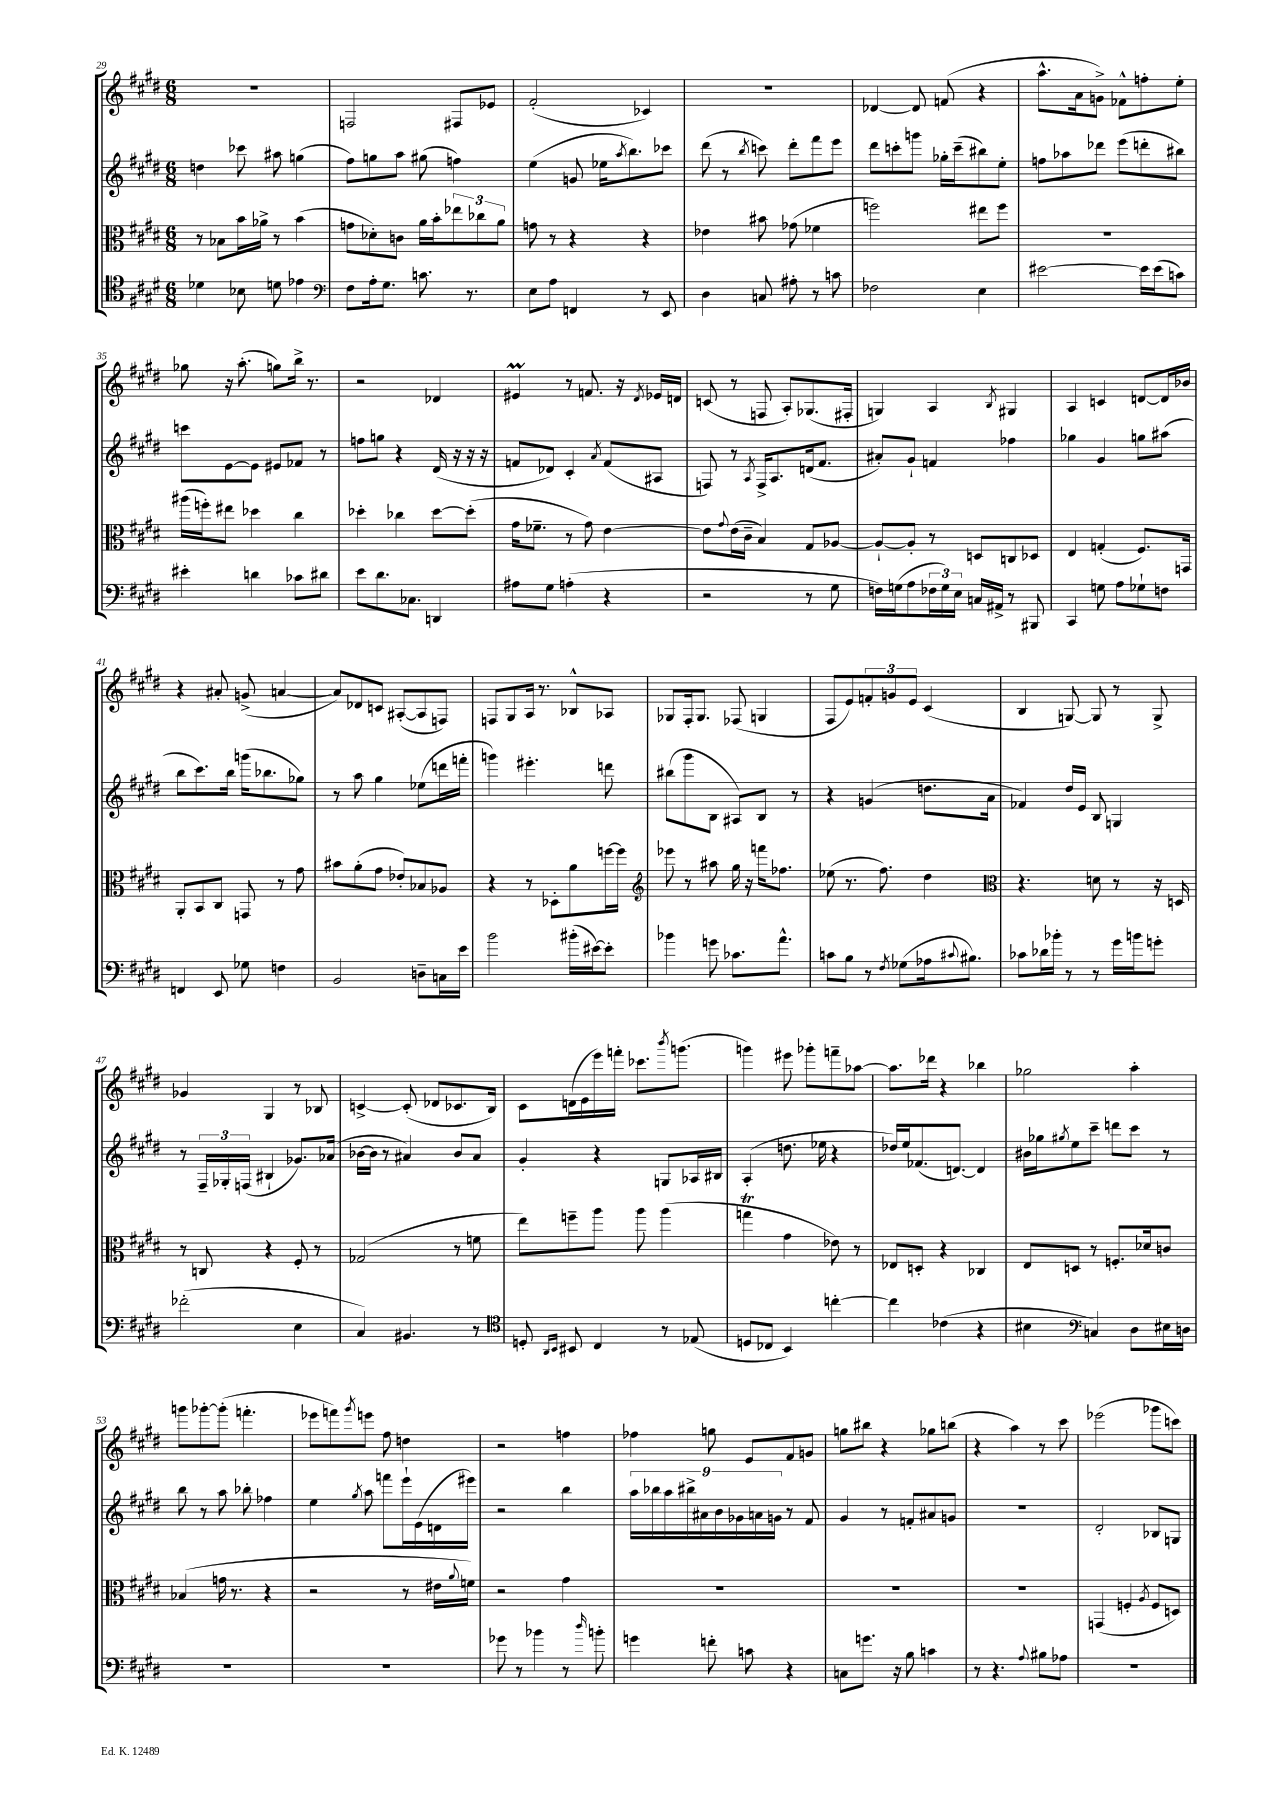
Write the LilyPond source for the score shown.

<<
\new StaffGroup <<
\new Staff = "s0" {
    \clef treble \key e \major \numericTimeSignature \time 6/8
    R2. |
    f2 fis8 ees'8 |
    fis'2-.( ces'4) |
    R2. |
    des'4~ des'8 f'8( r4 |
    a''8.-^ a'16 g'8->) fes'8-^ f''8-. e''8-. |
    ges''8 r16 a''8.-.( g''8) b''16-> r8. |
    r2 des'4 |
    eis'4\prall r8 f'8. r16 \acciaccatura { dis'8 } ees'16 d'16 |
    c'8( r8 f8 a8-.) ges8.( fis16-. |
    g4) a4 \acciaccatura { b8 } gis4 |
    a4 c'4 d'8~ d'16 bes'16 |
    r4 ais'8-. g'8->( a'4~ |
    a'8) des'8 c'8 ais8~-.( ais8 f8) |
    f8 gis8 a16 r8. bes8-^ aes8 |
    ges8 fis16-. ges8. fes8( g4 |
    fis8 e'8) \tuplet 3/2 { f'8-. g'8 e'8 } cis'4( |
    b4 g8~) g8 r8 g8-> |
    ges'4 gis4 r8 bes8 |
    c'4~-> c'8-.( des'8 ces'8. b16) |
    cis'8 d'16( e'16 e'''16) f'''16-. ces'''8. \acciaccatura { b'''8 } g'''8.( |
    g'''4) eis'''8 ges'''8-. f'''8-- aes''8~ |
    aes''8. des'''16 r4 bes''4 |
    ges''2 a''4-. |
    g'''8 ges'''8~-. ges'''8-.( f'''4.-. |
    ees'''8 f'''8) \acciaccatura { gis'''8 } e'''8 fis''8 d''4 |
    r2 f''4 |
    fes''4 g''8 e'8 fis'8 g'8 |
    g''8 bis''8 r4 ges''8 b''8( |
    r4 a''4) r8 cis'''8 |
    ees'''2( ges'''8 c'''8) \bar "|." |
}
\new Staff = "s1" {
    \clef treble \key e \major \numericTimeSignature \time 6/8
    d''4 ces'''8 ais''8 g''4( |
    fis''8) g''8 a''8 gis''8( f''4) |
    e''4( g'8 ees''16 \acciaccatura { a''8 } b''8.) ces'''8 |
    dis'''8( r8 \acciaccatura { b''8 } c'''8) dis'''8-. fis'''8 e'''8 |
    dis'''8 c'''8-. g'''8 ges''16-. c'''16--( bis''8) e''8-. |
    f''8 aes''8 des'''8 e'''8( d'''8-. bis''8) |
    c'''8 e'8~ e'8 eis'8 fes'8 r8 |
    f''8 g''8 r4 dis'16( r16 r16 r16 |
    f'8 des'8) cis'4-. \acciaccatura { a'8 } f'8( ais8 |
    f8) r8 \acciaccatura { a8 } f16-> a8. d'16( fis'8. |
    ais'8-.) gis'8-! f'4 fes''4 |
    ges''4 gis'4 g''8 ais''8( |
    b''8 cis'''8.) b''16 g'''16( bes''8. ges''8) |
    r8 a''8 gis''4 ees''8( d'''16 f'''16-. |
    g'''4) eis'''4.-. d'''8 |
    bis''8( gis'''8 b8 ais8) b8 r8 |
    r4 g'4( d''8. a'16 |
    fes'4) dis''16 e'16 b8 g4 |
    r8 \tuplet 3/2 { fis16-- ges16-. f16( } bis4-! ges'8.) aes'16( |
    bes'16~ bes'16 r8 ais'4) bes'8 ais'8 |
    gis'4-. r4 g8 aes16 bis16 |
    a4-.( d''8. ees''16 r4 |
    des''16) e''16 fes'8.( d'8.~) d'4 |
    bis'16 ges''16 \acciaccatura { gis''8 } e''8 cis'''8-- d'''8 cis'''8 r8 |
    b''8 r8 a''8 bes''8-. fes''4 |
    e''4 \acciaccatura { gis''8 } a''8 f'''8 e'''16-! e'16( d'16 eis'''16) |
    r2 b''4 |
    \tuplet 9/8 { a''16 bes''16 a''16 bis''16-> ais'16 b'16 ges'16 a'16 g'16 } r8 fis'8 |
    gis'4 r8 f'8-. ais'8 g'8 |
    R2. |
    dis'2-. bes8 g8 \bar "|." |
}
\new Staff = "s2" {
    \clef alto \key e \major \numericTimeSignature \time 6/8
    r8 bes8 b'16 aes'16-> r8 b'4( |
    g'8 des'8-.) c'8 a'16 b'16-. \tuplet 3/2 { ees''8 ces''8 a'8 } |
    g'8 r8 r4 r4 |
    ees'4 bis'8 ges'8( fes'4 |
    f''2) eis''8 f''8 |
    R2. |
    ais''16( f''16-.) eis''8 des''4 cis''4 |
    des''4-. ces''4 des''8~ des''8-.( |
    gis'16 fes'8.-- r8 gis'8) e'4~ |
    e'8 \appoggiatura { gis'8 } e'16( cis'16-- b4) gis8 aes8~ |
    aes8~-! aes8-. r8 d8 c8 des8 |
    e4 g4-.( fis8.) g,16 |
    a,8-. b,8 cis8 g,8 r8 gis'8 |
    bis'8 a'8-.( gis'8 ees'8-.) bes8 aes8 |
    r4 r8 des8-. a'8 f''16~ f''16 |
    \clef treble ees'''8 r8 ais''8 gis''16 r16 f'''16 fes''8. |
    ees''8( r8. fis''8.) dis''4 |
    \clef alto r4. d'8 r8 r16 d16 |
    r8 c8 r4 fis8-. r8 |
    ges2( r8 f'8 |
    e''8) f''8-- a''8 a''8 a''4( |
    g''4\trill gis'4 ees'8) r8 |
    ees8 d8-. r4 ces4 |
    e8 d8 r8 f8.-. des'16 c'8 |
    bes4( g'16 r8. r4 |
    r2 r8 eis'16 \appoggiatura { a'8 } f'16) |
    r2 gis'4 |
    R2. |
    R2. |
    R2. |
    g,4( f4-. \acciaccatura { a8 } f8 d8) \bar "|." |
}
\new Staff = "s3" {
    \clef tenor \key e \major \numericTimeSignature \time 6/8
    des'4 bes8 d'8 ees'4 |
    \clef bass fis8 a16-. gis8. c'8. r8. |
    e8 a8 f,4 r8 e,8 |
    dis4 c8 ais8-. r8 c'8 |
    fes2 e4 |
    eis'2~ eis'16 eis'16( c'8) |
    eis'4-. d'4 ces'8 dis'8 |
    e'8 dis'8. ces8. d,4 |
    ais8 gis8 a4-.( r4 |
    r2 r8 gis8 |
    f16) g16( a8 \tuplet 3/2 { fes16 g16) e16 } c16 ais,16-> r8 bis,,8 |
    cis,4 g8 a8 ges8-! f8 |
    f,4 e,8 ges8 f4 |
    b,2 d8-- c16 e'16 |
    b'2 bis'16-.( eis'16~) eis'8-. |
    bes'4 g'8 ces'8. a'8.-^ |
    c'8 b8 r8 \acciaccatura { fis8 } ges8( aes16 \appoggiatura { cis'8 } bis8.) |
    ces'8 des'16 bes'16-. r8 r8 gis'16 b'16 g'8-. |
    fes'2-.( e4 |
    cis4) bis,4. r8 |
    \clef tenor d8-. \grace { a,16 b,16 } bis,8 cis4 r8 ees8( |
    d8 ces8 b,4) c''4~-. |
    c''4 ces'4( r4 |
    bis4 \clef bass c4) dis8 eis16 d16 |
    R2. |
    R2. |
    ges'8 r8 bes'4 r8 \grace { dis''16 } b'8-. |
    g'4 f'8-. c'8 r4 |
    c8 g'8. r16 b8 c'4 |
    r8 r4. \appoggiatura { a8 } bis8 aes8 |
    R2. \bar "|." |
}
>>
>>
\layout { \context { \Score currentBarNumber = #29 } }
